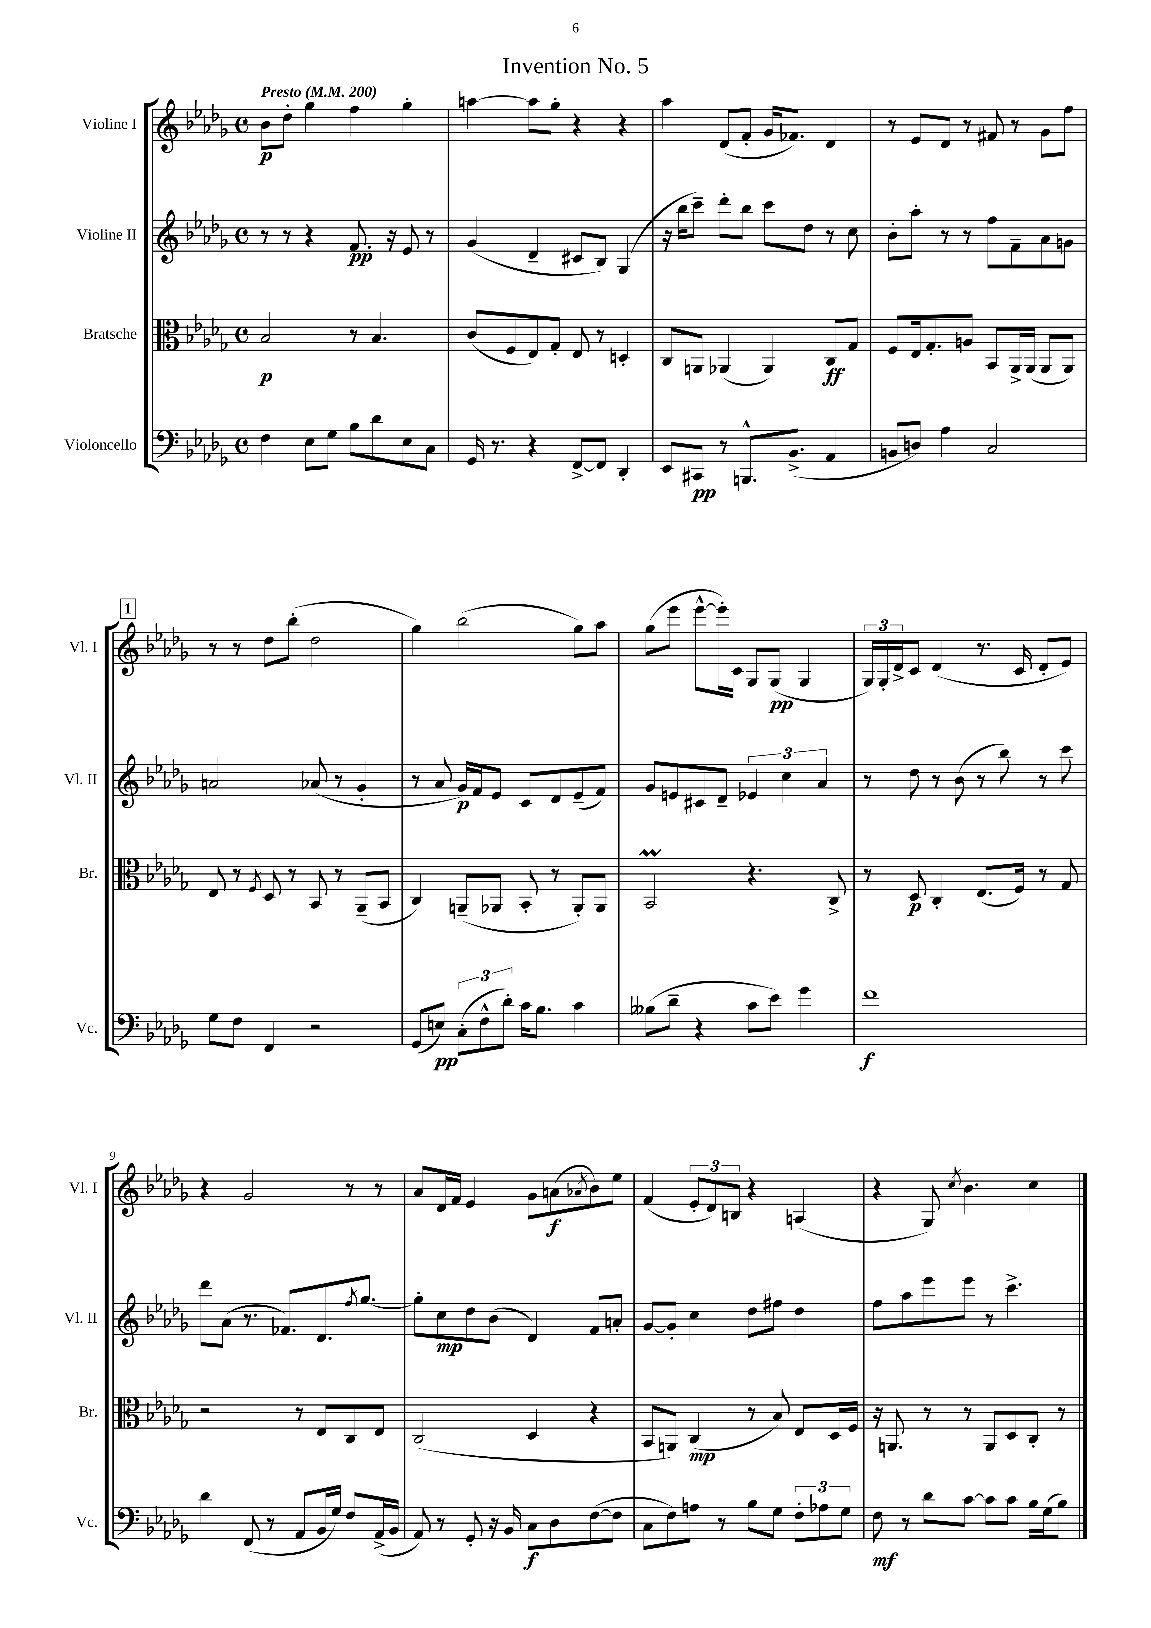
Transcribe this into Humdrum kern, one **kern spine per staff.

**kern	**kern	**kern	**kern
*staff4	*staff3	*staff2	*staff1
*clefF4	*clefC3	*clefG2	*clefG2
*k[b-e-a-d-g-]	*k[b-e-a-d-g-]	*k[b-e-a-d-g-]	*k[b-e-a-d-g-]
*M4/4	*M4/4	*M4/4	*M4/4
*met(c)	*met(c)	*met(c)	*met(c)
*MM200	*MM200	*MM200	*MM200
4F	2B-	8r	8b-
.	.	8r	8dd-'
8E-	.	4r	4gg-
8G-	.	.	.
8B-	8r	8.f	4ff
8d-	4.B-	.	.
.	.	16r	.
8E-	.	8e-	4gg-'
8C	.	8r	.
=	=	=	=
16GG-	(8c	(4g-	[4aa
8.r	.	.	.
.	8F	.	.
4r	8E-)	4d-~	8aa]
.	8G-'	.	8gg-'
[8FF^	8E-	8c#	4r
8FF]	8r	8B-)	.
4DD-'	4D'	(4G-	4r
=	=	=	=
8EE-	8C	16r	4aa-
.	.	16bb-	.
8CC#	8AA	8ccc~)	.
8r	(4AA-	8ddd-'	(8d-
8.BBB^^	.	8bb-	8f'
.	4AA-)	8ccc	16g-
(8.BB-^	.	.	8.f-)
.	.	8dd-	.
4AA-	8C	8r	4d-
.	8G-	8cc	.
=	=	=	=
8BB	8F	8b-'	8r
8D)	16E-	8aa-'	8e-
.	8.G-'	.	.
4A-	.	8r	8d-
.	8A	8r	8r
2C	8BB-	8ff	8f#
.	16AA-^	8f~	8r
.	(16AA-	.	.
.	8AA-	8a-	8g-
.	8AA-)	8g	8ff
=	=	=	=
8G-	8E-	2a	8r
8F	8r	.	8r
.	8qF	.	.
4FF	8D-	.	8dd-
.	8r	.	(8bb-'
2r	8BB-	(8a-	2dd-
.	8r	8r	.
.	(8AA-~	4g-'	.
.	8BB-	.	.
=	=	=	=
(8GG-	4C)	8r	4gg-)
8E)	.	8a-	.
(12C'	(8AA~	16g-)	(2bb-
.	.	16f	.
12F^^	.	.	.
.	8AA-	8e-	.
12d-')	.	.	.
16c	8BB-'	8c	.
8.B-	.	.	.
.	8r	8d-	.
4c	8AA-')	(8e-~	8gg-)
.	8AA-	8f)	8aa-
=	=	=	=
(8B--	2BB-	8g-	(8gg-
8d-~	.	8e	8eee-
4r	.	8c#	[8eee-^^
.	.	8d-~	16eee-'])
.	.	.	16c
8c	4.r	6e-	8G-
8e-)	.	.	(8G-
.	.	6cc	.
4g-	.	.	4G-
.	.	6a-	.
.	8C^	.	.
=	=	=	=
1f	8r	8r	24G-)
.	.	.	24G-'
.	.	.	24d-^
.	8D-	8dd-	8c
.	4C'	8r	(4d-
.	.	(8b-	.
.	(8.E-	8r	8.r
.	.	8bb-)	.
.	16F)	.	16c
.	8r	8r	8d-'
.	8G-	8ccc	8e-)
=	=	=	=
4d-	2r	8ddd-	4r
.	.	(8a-	.
(8FF	.	8.r	2g-
8r	.	.	.
.	.	8.f-)	.
8AA-	8r	.	.
16BB-	8E-	8.d-	.
16G-)	.	.	.
8F	8C	.	8r
.	.	8qff	.
.	.	[8.gg-	.
(16AA-^	8E-	.	8r
16BB-	.	.	.
=	=	=	=
8AA-)	(2C	8gg-']	8a-
8r	.	8cc	16d-
.	.	.	16f
8GG-'	.	8dd-	4e-
16r	.	(8b-	.
16BB-	.	.	.
8C	4D-	4d-)	8g-
8D-	.	.	(8a
.	.	.	8qa-
([8F	4r	8f	8b-)
8F]	.	8a'	8ee-
=	=	=	=
8C	8BB-	[8g-	(4f
8F)	8AA)	8g-']	.
8A	(4C	4cc	12e-'
.	.	.	12d-)
8r	.	.	.
.	.	.	12B
8B-	8r	8dd-	4r
8G-	8B-)	8ff#	.
12F'	8E-	4dd-	(4A
12A-	.	.	.
.	16D-	.	.
12G-	.	.	.
.	16F	.	.
=	=	=	=
8F	16r	8ff	4r
.	8.AA	.	.
8r	.	8aa-	.
8d-	8r	8eee-	8G-)
.	.	.	8qcc
[8c	8r	8eee-	4.b-
8c]	8AA	8r	.
8c	8D-	4.ccc^	.
16B-	8C'	.	4cc
(16G-	.	.	.
8B-)	8r	.	.
==	==	==	==
*-	*-	*-	*-
